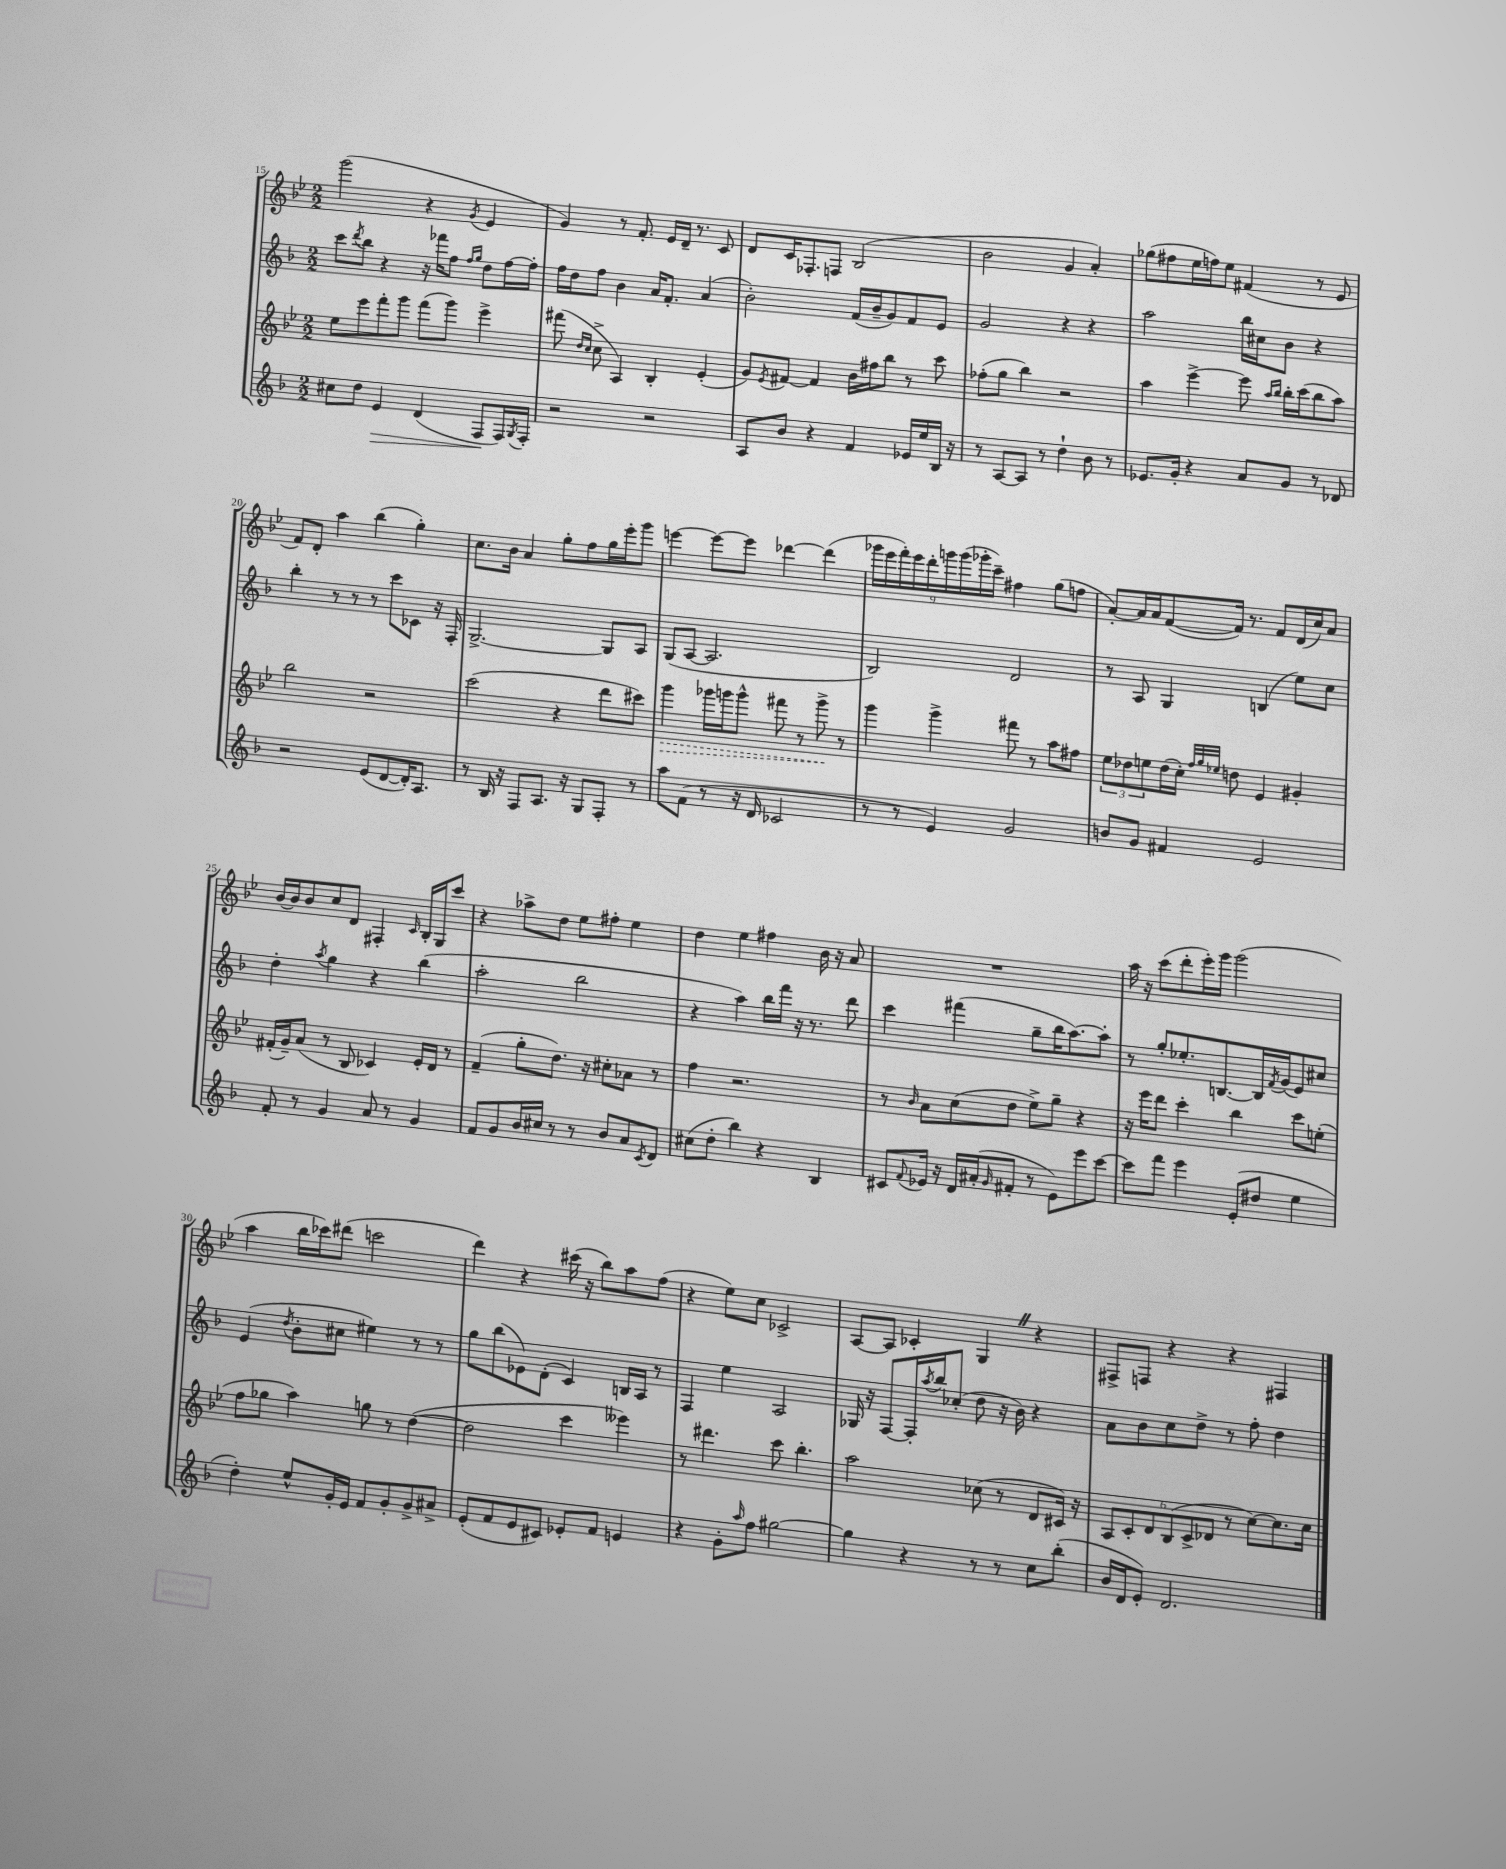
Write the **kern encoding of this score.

**kern	**kern	**kern	**kern
*staff4	*staff3	*staff2	*staff1
*clefG2	*clefG2	*clefG2	*clefG2
*k[b-]	*k[b-e-]	*k[b-]	*k[b-e-]
*M2/2	*M2/2	*M2/2	*M2/2
8cc#	8ee-	8ccc	(2ggg
.	.	8qddd	.
8dd	8eee-	8bb-	.
4e	8fff'	4r	.
.	8ggg	.	.
(4d	(8fff	16r	4r
.	.	16fff-	.
.	8ggg)	8ff	.
.	.	16qqff	.
.	.	16qqgg	8qg
8F	4eee-^	8dd	4e-
16F)	.	[16ff	.
8qG	.	.	.
16F'	.	16ff']	.
=	=	=	=
2r	(8fff#	16ff	4g)
.	.	16dd	.
.	16qqdd	.	.
.	16qqcc	.	.
.	8cc^	8ff	.
.	4A)	4b-	8r
.	.	.	8.f'
2r	4B-'	16a	.
.	.	8.f'	16e-
.	.	.	16d~
.	.	.	8.r
.	(4e-'	(4a	.
.	.	.	8c
=	=	=	=
8A	8g)	2b-')	8d
.	8qe-	.	.
8b-	[8f#	.	16c
.	.	.	8.F-'
4r	4f#]	.	.
.	.	.	8F
4f	16b-	(16f	(2B-
.	16ff#	16b-~	.
.	8bb-	8g)	.
16e-	8r	8f	.
16ee	.	.	.
16B-	8ccc	8e	.
16r	.	.	.
=	=	=	=
8r	(8ff-'	2g	2b-
[8A	8gg	.	.
8A]	4bb-)	.	.
8r	.	.	.
4dd`	2r	4r	4g
8b-	.	4r	4a')
8r	.	.	.
=	=	=	=
8.e-	4aa	2aa	(8gg-
.	.	.	8ff#
16g'	.	.	.
4r	[4eee-^	.	16ee-
.	.	.	16ff)
.	.	.	8ee-
8a	8eee-]	16bb-	(4f#
.	.	16cc#	.
.	16qqaa	.	.
.	16qqbb-	.	.
8g	16bb-'	8b-	.
.	(16ccc	.	.
8r	8bb-	4r	8r
8d-	8aa)	.	8e-
=	=	=	=
2r	2bb-	4bb-'	8f)
.	.	.	8d'
.	.	8r	4aa
.	.	8r	.
(8e	2r	8r	(4bb-
[8d	.	8ccc	.
16d'])	.	8c-	4gg')
8.A	.	.	.
.	.	16r	.
.	.	16F'	.
=	=	=	=
8r	(2ccc	[2.G^	8.cc
16B-	.	.	.
16r	.	.	16b-
8F	.	.	4a
8.A	.	.	.
.	4r	.	8gg'
16r	.	.	.
8G	.	.	8ff
8F'	8ddd	8G]	16gg
.	.	.	16eee-'
8r	8ccc#)	8A	8ggg
=	=	=	=
8aa	4ggg	(8G	[4eee
(8f	.	[8A	.
8r	16ggg-	2.A]	8eee_
.	16ggg	.	.
16r	8ggg^^	.	8eee]
16d	.	.	.
2c-	8fff#	.	[4ddd-
.	8r	.	.
.	8ggg^	.	(4ddd-]
.	8r	.	.
=	=	=	=
8r	4ggg	2B-)	18ggg-
.	.	.	18eee-
.	.	.	18fff')
8r	.	.	.
.	.	.	18eee-
.	.	.	18ddd'
4e)	4ggg^	.	.
.	.	.	18ggg
.	.	.	(18ggg
.	.	.	18ggg-'
.	.	.	18ccc~)
2g	8fff#	2d	4ff#
.	8r	.	.
.	8aa	.	(8gg
.	8ff#	.	8ff
=	=	=	=
8b	12ee-	8r	[8a')
.	12dd-	.	.
8g	.	8A	16a]
.	12ee	.	.
.	.	.	16a
4f#	(16dd-	4G	([8f
.	16cc')	.	.
.	32qqff	.	.
.	32qqgg	.	.
.	32qqee-	.	.
.	8dd	.	16f])
.	.	.	8.r
2e	4e-	(4B	.
.	.	.	8f
.	4g#'	8ee)	(16d
.	.	.	16cc)
.	.	8cc	8a
=	=	=	=
8f'	(16f#'	4dd'	[16b-
.	16g~)	.	16b-]
8r	(8a	.	8b-
.	.	8qaa	.
4g	8r	4gg	8cc
.	8B-	.	8d
8a	4c-)	4r	4F#'
8r	.	.	.
.	.	.	16qqc
4g	16e-'	(4bb-	16B-'
.	16d	.	16G
.	8r	.	8ccc
=	=	=	=
8f	(4f~	2aa'	4r
8g	.	.	.
16b-	8gg'	.	8aa-^
16cc#	.	.	.
8r	8.dd)	.	8dd
8r	.	2bb-	8ee-
.	16r	.	.
8b-	8cc#'	.	8ff#'
8a	8a-	.	4ee-
8qc	.	.	.
8d	8r	.	.
=	=	=	=
(8cc#	4ff	4r	4dd
8dd'	.	.	.
4bb-)	2.r	4aa)	4ee-
4r	.	16bb-	4ff#
.	.	16fff	.
.	.	16r	.
.	.	8.r	.
4B-	.	.	16b-
.	.	.	16r
.	.	8ddd	8a
=	=	=	=
8c#	8r	4ccc	1r
8qqf	16qqb-	.	.
16e-	8a	.	.
16r	.	.	.
16d	(8cc	(4fff#	.
(16a#'	.	.	.
16qqg	.	.	.
8f#'	8dd	.	.
8r	8ee-^)	8gg~	.
8e-)	8gg~	16bb-	.
.	.	[8.aa)	.
8eee	4r	.	.
[8ccc	.	8aa']	.
=	=	=	=
8ccc]	16r	8r	16aa
.	16eee-	.	16r
8fff	8ddd	8gg'	(8ccc
4eee	4ccc'	8.ee-'	8ddd'
.	.	.	16eee-')
.	.	[8.B	16ggg
(8e'	4bb-	.	(2ggg
8dd#	.	16B]	.
.	.	8qf	.
.	.	(16g	.
4ee	8ccc	8e)	.
.	(8ee'	8cc#	.
=	=	=	=
4dd')	8ff	(4e	4aa
.	8gg-	.	.
.	.	8qdd	.
8ee^^	4aa)	8b-'	16bb-
.	.	.	16ccc-)
16g'	.	8cc#	(8ddd#
16e	.	.	.
8f	8gg	4ee#)	2ccc
8g'	8r	.	.
8g^	([4dd	8r	.
8a#^	.	8r	.
=	=	=	=
(8e'	2dd]	8gg	4ddd)
8f	.	(8bb-	.
8e	.	8e-)	4r
8c#)	.	(8d'	.
8e-'	4ccc	4c)	(16ccc#
.	.	.	16r
8f	.	.	8bb-)
4e	4eee--)	16B	8aa
.	.	16A	.
.	.	8r	(8ff
=	=	=	=
4r	8r	4F	4r
.	4.ddd#	.	.
8g'	.	4ee	8ee-)
16qqaa	.	.	.
8ff	.	.	8cc
[2gg#	8ccc	2A	2c-^
.	4.bb-'	.	.
=	=	=	=
4gg#]	2aa	16G-	[8A
.	.	16r	.
.	.	[8F	8A]
4r	.	16F']	4c-'
.	.	8qaa	.
.	.	16bb-	.
.	.	(8cc-'	.
8r	(8cc-	8dd	4G
8r	8r	16r	.
.	.	16b-)	.
8cc	8d	4r	4r
(8bb-'	16c#)	.	.
.	16r	.	.
=	=	=	=
16b-	12A	8a	8F#^
16d	.	.	.
.	12c'	.	.
8e')	.	8b-	8F
.	12d	.	.
2.d	(12B-	8cc	4r
.	12c^	.	.
.	.	8dd^	.
.	12d-	.	.
.	8r	8r	4r
.	[8cc)	8ff'	.
.	8.cc]	4dd	4F#
.	16cc	.	.
==	==	==	==
*-	*-	*-	*-
